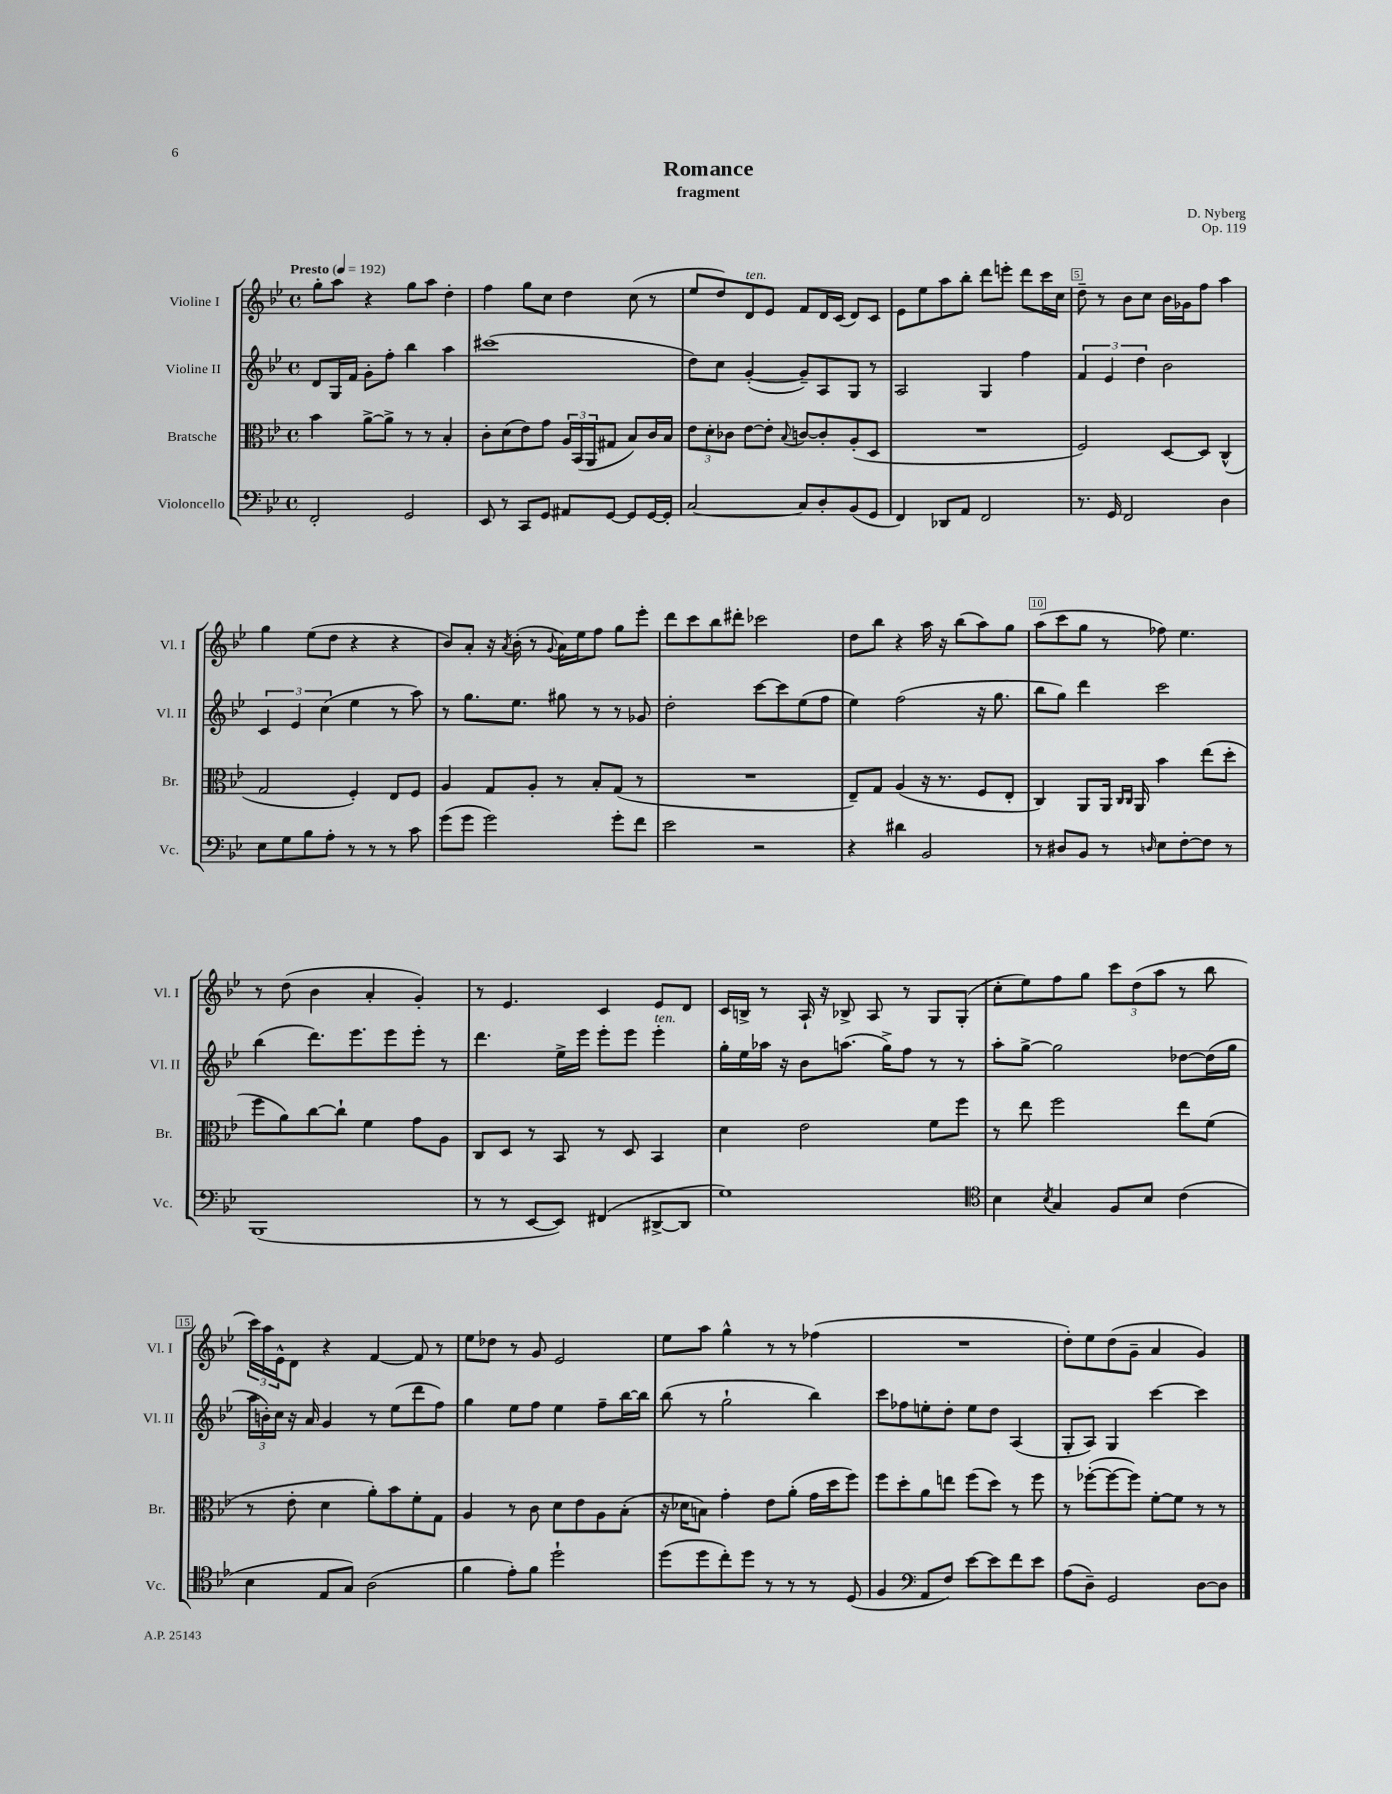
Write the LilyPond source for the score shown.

\header { title = "Romance" composer = "D. Nyberg" subtitle = "fragment" opus = "Op. 119" }
<<
\new StaffGroup <<
\new Staff = "s0" \with { instrumentName = "Violine I" shortInstrumentName = "Vl. I" } {
    \clef treble \key bes \major \defaultTimeSignature \time 4/4 \tempo "Presto" 4 = 192
    g''8-. a''8 r4 g''8 a''8 d''4-. |
    f''4 g''8 c''8 d''4 c''8( r8 |
    ees''8 d''8) d'8^\markup { \italic "ten." } ees'8 f'8 d'16 c'16( d'8) c'8 |
    ees'8 ees''8 a''8 bes''8-. d'''8 e'''8-. d'''8 c'''16 c''16 |
    d''8-- r8 bes'8 c''8 bes'16 ges'16 f''8 a''4 |
    g''4 ees''8( d''8 r4 r4 |
    bes'8) a'8-. r16 \acciaccatura { a'8 } bes'16-.( r8 \appoggiatura { g'8 } a'16) ees''16 f''8 g''8 ees'''8-. |
    d'''8 c'''8 bes''8 dis'''8-. ces'''2 |
    d''8 bes''8 r4 a''16 r16 bes''8( a''8) g''8 |
    a''8( c'''8 g''8 r8 fes''8) ees''4. |
    r8 d''8( bes'4 a'4-. g'4-.) |
    r8 ees'4. c'4 ees'8 d'8 |
    c'16 b16-> r8 a16-! r16 bes8-> a8 r8 g8 g8-.( |
    c''8-. ees''8) f''8 g''8 \tuplet 3/2 { c'''8 d''8( a''8 } r8 bes''8 |
    \tuplet 3/2 { c'''16) a''16 ees'16-^ } d'8 r4 f'4~ f'8 r8 |
    ees''8 des''8 r8 g'8 ees'2 |
    ees''8 a''8 g''4-^ r8 r8 fes''4( |
    R1 |
    d''8-.) ees''8 d''8( g'8-- a'4 g'4) \bar "|." |
}
\new Staff = "s1" \with { instrumentName = "Violine II" shortInstrumentName = "Vl. II" } {
    \clef treble \key bes \major \defaultTimeSignature \time 4/4
    d'8 g16 f'16 g'8-. f''8-. bes''4 a''4 |
    cis'''1( |
    d''8) c''8 g'4~-.( g'8--) a8 g8 r8 |
    a2 g4 f''4 |
    \tuplet 3/2 { f'4 ees'4 d''4 } bes'2 |
    \tuplet 3/2 { c'4 ees'4 c''4( } ees''4 r8 a''8) |
    r8 g''8. ees''8. gis''8 r8 r8 ges'8 |
    d''2-. c'''8~ c'''8 ees''8( f''8 |
    ees''4) f''2( r16 g''8. |
    bes''8 g''8) d'''4 c'''2 |
    bes''4( d'''8.) ees'''8. ees'''8 ees'''8-. r8 |
    d'''4. ees''16-> ees'''16 ees'''8-. ees'''8 ees'''4-.^\markup { \italic "ten." } |
    g''16-. ees''16 aes''16 r16 bes'8 a''8.( g''16->) f''8 r8 r8 |
    a''8-. g''8~-> g''2 des''8~ des''16( g''16 |
    \tuplet 3/2 { a''16 b'16-.) c''16 } r16 a'16 g'4 r8 ees''8( d'''8 f''8) |
    g''4 ees''8 f''8 ees''4 f''8-- bes''16~ bes''16 |
    bes''8( r8 g''2-! bes''4) |
    c'''8 fes''8 e''8-. d''8-. e''8 d''8 a4( |
    g8-. a8) g4 c'''4~ c'''4 \bar "|." |
}
\new Staff = "s2" \with { instrumentName = "Bratsche" shortInstrumentName = "Br." } {
    \clef alto \key bes \major \defaultTimeSignature \time 4/4
    bes'4 a'8~-> a'8-> r8 r8 bes4-. |
    c'8-. d'8( ees'8) g'8 \tuplet 3/2 { a16 bes,16( a,16 } gis8 bes8) c'16 bes16 |
    \tuplet 3/2 { ees'8 d'8-. ces'8 } ees'8~ ees'8-. \appoggiatura { bes8 } c'8~ c'8-. a8-.( d8 |
    R1 |
    f2) d8~ d8 c4-^( |
    g2 f4-.) ees8 f8 |
    a4 g8 a8-. r8 bes8-. g8( r8 |
    R1 |
    ees8--) g8 a4( r16 r8. f8 ees8-. |
    c4) a,8 a,16 \grace { c16 c16 } a,16 bes'4 ees''8( d''8-. |
    f''8 a'8) c''8~ c''8-! f'4 g'8 a8 |
    c8 d8 r8 bes,8 r8 d8 bes,4 |
    d'4 ees'2 f'8 f''8 |
    r8 ees''8 f''2 ees''8 f'8( |
    r8 ees'8-. d'4 a'8-.) bes'8 f'8-. g8 |
    a4 r8 c'8 d'8 ees'8 a8 bes8-.( |
    r16 des'16 b8) g'4-. ees'8 a'8-.( g'16 d''16 f''8) |
    f''8 d''8-. a'8 e''8 f''8( d''8) r8 f''8 |
    r8 fes''8~-.( fes''8~ fes''8) f'8~-. f'8 r8 r8 \bar "|." |
}
\new Staff = "s3" \with { instrumentName = "Violoncello" shortInstrumentName = "Vc." } {
    \clef bass \key bes \major \defaultTimeSignature \time 4/4
    f,2-. g,2 |
    ees,8 r8 c,8 g,8 ais,8 g,8~ g,8 g,16~ g,16-. |
    c2~ c8 d8-. bes,8( g,8 |
    f,4) des,8 a,8 f,2 |
    r8. g,16 f,2 d4 |
    ees8 g8 bes8 a8-. r8 r8 r8 c'8 |
    g'8( g'8 g'2) g'8-. f'8 |
    ees'2 r2 |
    r4 dis'4 bes,2 |
    r8 dis8 bes,8 r8 \grace { d16 } ees8 f8~-. f8 r8 |
    bes,,1( |
    r8 r8 ees,8~ ees,8) fis,4( dis,8~-> dis,8 |
    g1) |
    \clef tenor bes4 \acciaccatura { bes8 } g4 f8 bes8 c'4( |
    bes4 ees8 g8) a2( |
    f'4 ees'8-.) f'8 d''2-! |
    d''8( d''8 c''8-.) d''8 r8 r8 r8 d8( |
    f4 \clef bass a,8 f8) ees'8~ ees'8 f'8 ees'8 |
    a8( d8--) g,2 d8~ d8 \bar "|." |
}
>>
>>
\layout { \context { \Score \override BarNumber.break-visibility = ##(#f #t #t) barNumberVisibility = #(every-nth-bar-number-visible 5) \override BarNumber.stencil = #(make-stencil-boxer 0.1 0.3 ly:text-interface::print) } }
